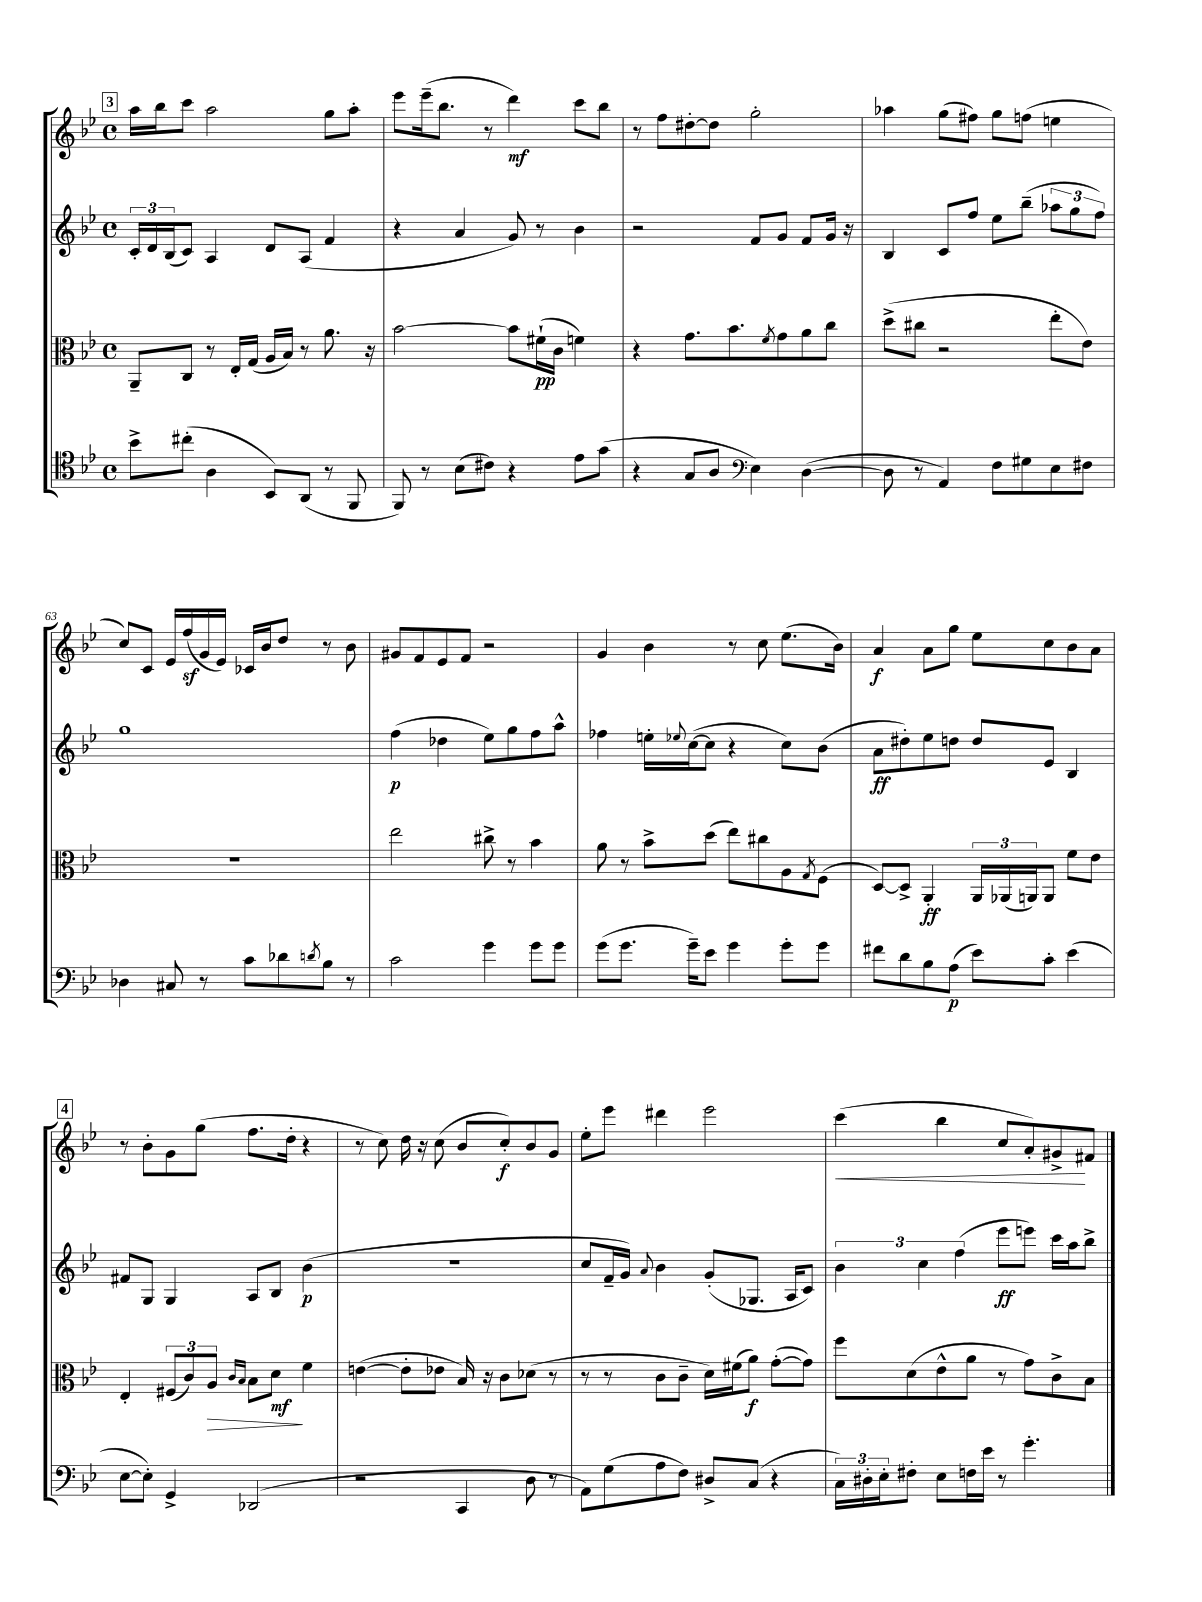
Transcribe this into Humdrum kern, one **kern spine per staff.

**kern	**kern	**kern	**kern
*staff4	*staff3	*staff2	*staff1
*clefC4	*clefC3	*clefG2	*clefG2
*k[b-e-]	*k[b-e-]	*k[b-e-]	*k[b-e-]
*M4/4	*M4/4	*M4/4	*M4/4
*met(c)	*met(c)	*met(c)	*met(c)
8b-^\L	8AA~/L	24c'/LL	16aa\LL
.	.	24d/	.
.	.	.	16bb-\J
.	.	(24B-/J	.
(8cc#'\J	8C/J	8c/J)	8ccc\J
4A\	8r	4A/	2aa\
.	16E-'/LL	.	.
.	(16G/JJ	.	.
8BB-/L)	16A/LL	8d/L	.
.	16B-/JJ)	.	.
(8AA/J	8r	(8A/J	.
8r	8.a\	4f/	8gg\L
8FF/	.	.	8aa'\J
.	16r	.	.
=	=	=	=
8FF/)	[2b-\	4r	8eee-\L
8r	.	.	(16eee-~\k
.	.	.	8.bb-\J
(8B-\L	.	4a/	.
8c#\J)	.	.	8r
4r	8b-\]L	8g/)	4ddd\)
.	(16f#`\L	8r	.
.	16c\JJ	.	.
8e-\L	4f\)	4b-\	8ccc\L
(8g\J	.	.	8bb-\J
=	=	=	=
4r	4r	2r	8r
.	.	.	8ff\L
8G/L	8.g\L	.	[8dd#'\
8A/J	.	.	8dd#\]J
.	8.b-\	.	.
*clefF4	*	*	*
4E-\)	.	8f/L	2gg'\
.	8qf/	.	.
.	8g\	8g/J	.
([4D\	8a\	8f/L	.
.	8cc\J	16g/Jk	.
.	.	16r	.
=	=	=	=
8D\]	(8dd^\L	4B-/	4aa-\
8r	8cc#\J	.	.
4AA/)	2r	8c/L	(8gg\L
.	.	8ff/J	8ff#\J)
8F\L	.	8ee-\L	8gg\L
8G#\	.	(8bb-~\J	(8ff\J
8E-\	8ee-'\L	12aa-\L	4ee\
.	.	12gg\	.
8F#\J	8e-\J)	.	.
.	.	12ff\J)	.
=	=	=	=
4D-\	1r	1gg	8cc/L)
.	.	.	8c/J
8C#/	.	.	16e-/LL
.	.	.	(16ff/
8r	.	.	16g/
.	.	.	16e-/JJ)
8c\L	.	.	16c-/LL
.	.	.	16b-/J
8d-\	.	.	8dd/J
8qd/	.	.	.
8B-\J	.	.	8r
8r	.	.	8b-\
=	=	=	=
2c\	2ee-\	(4ff\	8g#/L
.	.	.	8f/
.	.	4dd-\	8e-/
.	.	.	8f/J
4g\	8cc#^\	8ee-\L)	2r
.	8r	8gg\	.
8g\L	4b-\	8ff\	.
8g\J	.	8aa^^\J	.
=	=	=	=
(8g\L	8a\	4ff-\	4g/
8.g\J	8r	.	.
.	8b-^\L	16ee'\LL	4b-\
.	.	8qqee-/	.
16g~\LK)	.	([16cc\J	.
8e-\J	(8dd\J	8cc\]J	.
4g\	8ee-\L)	4r	8r
.	8cc#\	.	8cc\
8g'\L	8A\	8cc\L)	(8.ee-\L
.	8qG/	.	.
8g\J	(8F\J	(8b-\J	.
.	.	.	16b-\Jk)
=	=	=	=
8f#\L	[8D/L)	8a\L	4a/
8d\	8D^/]J	8dd#'\)	.
8B-\	4AA'/	8ee-\	8a\L
(8A\J	.	8dd\J	8gg\J
8e-\L)	24AA/LL	8dd/L	8ee-\L
.	(24AA-/	.	.
.	24AA/J)	.	.
8c'\J	8AA/J	8e-/J	8cc\
(4e-\	8f\L	4B-/	8b-\
.	8e-\J	.	8a\J
=	=	=	=
[8E-\L	4E-'/	8f#/L	8r
8E-'\]J)	.	8G/J	8b-'\L
4GG^/	(12F#/L	4G/	8g\
.	12c/)	.	.
.	.	.	(8gg\J
.	12A/J	.	.
.	16qqc/LL	.	.
.	16qqB-/JJ	.	.
(2DD-/	8B-\L	8A/L	8.ff\L
.	8d\J	8B-/J	.
.	.	.	16dd'\Jk
.	4f\	(4b-\	4r
=	=	=	=
2r	([4e\	1r	8r
.	.	.	8cc\)
.	8e'\]L	.	16dd\
.	.	.	16r
.	8e-\J	.	(8cc\
4CC/	16B-/)	.	8b-/L
.	16r	.	.
.	8c\L	.	8cc'/)
8D\	(8d-\J	.	8b-/
8r	8r	.	8g/J
=	=	=	=
8AA\L)	8r	8cc/L	8ee-'\L
(8G\	8r	16f~/L	8eee-\J
.	.	16g/JJ)	.
.	.	8qqa/	.
8A\	8c\L	4b-\	4ddd#\
8F\J)	8c~\J	.	.
8D#^/L	16d\LL)	(8g'/L	2eee-\
.	(16f#\J	.	.
(8C/J	8a\J)	8.G-/J	.
4r	([8g'\L	.	.
.	.	16A/LK	.
.	8g\]J)	8c/J)	.
=	=	=	=
24C\LL)	8ff\L	6b-\	(4ccc\
24D#'\	.	.	.
24E-'\J	.	.	.
8F#'\J	(8d\	.	.
.	.	6cc\	.
8E-\L	8e-^^\	.	4bb-\
.	.	(6ff\	.
16F\L	8a\J	.	.
16e-\JJ	.	.	.
8r	8r	8eee-\L	8cc/L
4.g'\	8g\L)	8eee\J)	8a'/)
.	8c^\	16ccc\LL	8g#^/
.	.	16aa\J	.
.	8B-\J	8bb-^\J	8f#/J
==	==	==	==
*-	*-	*-	*-
